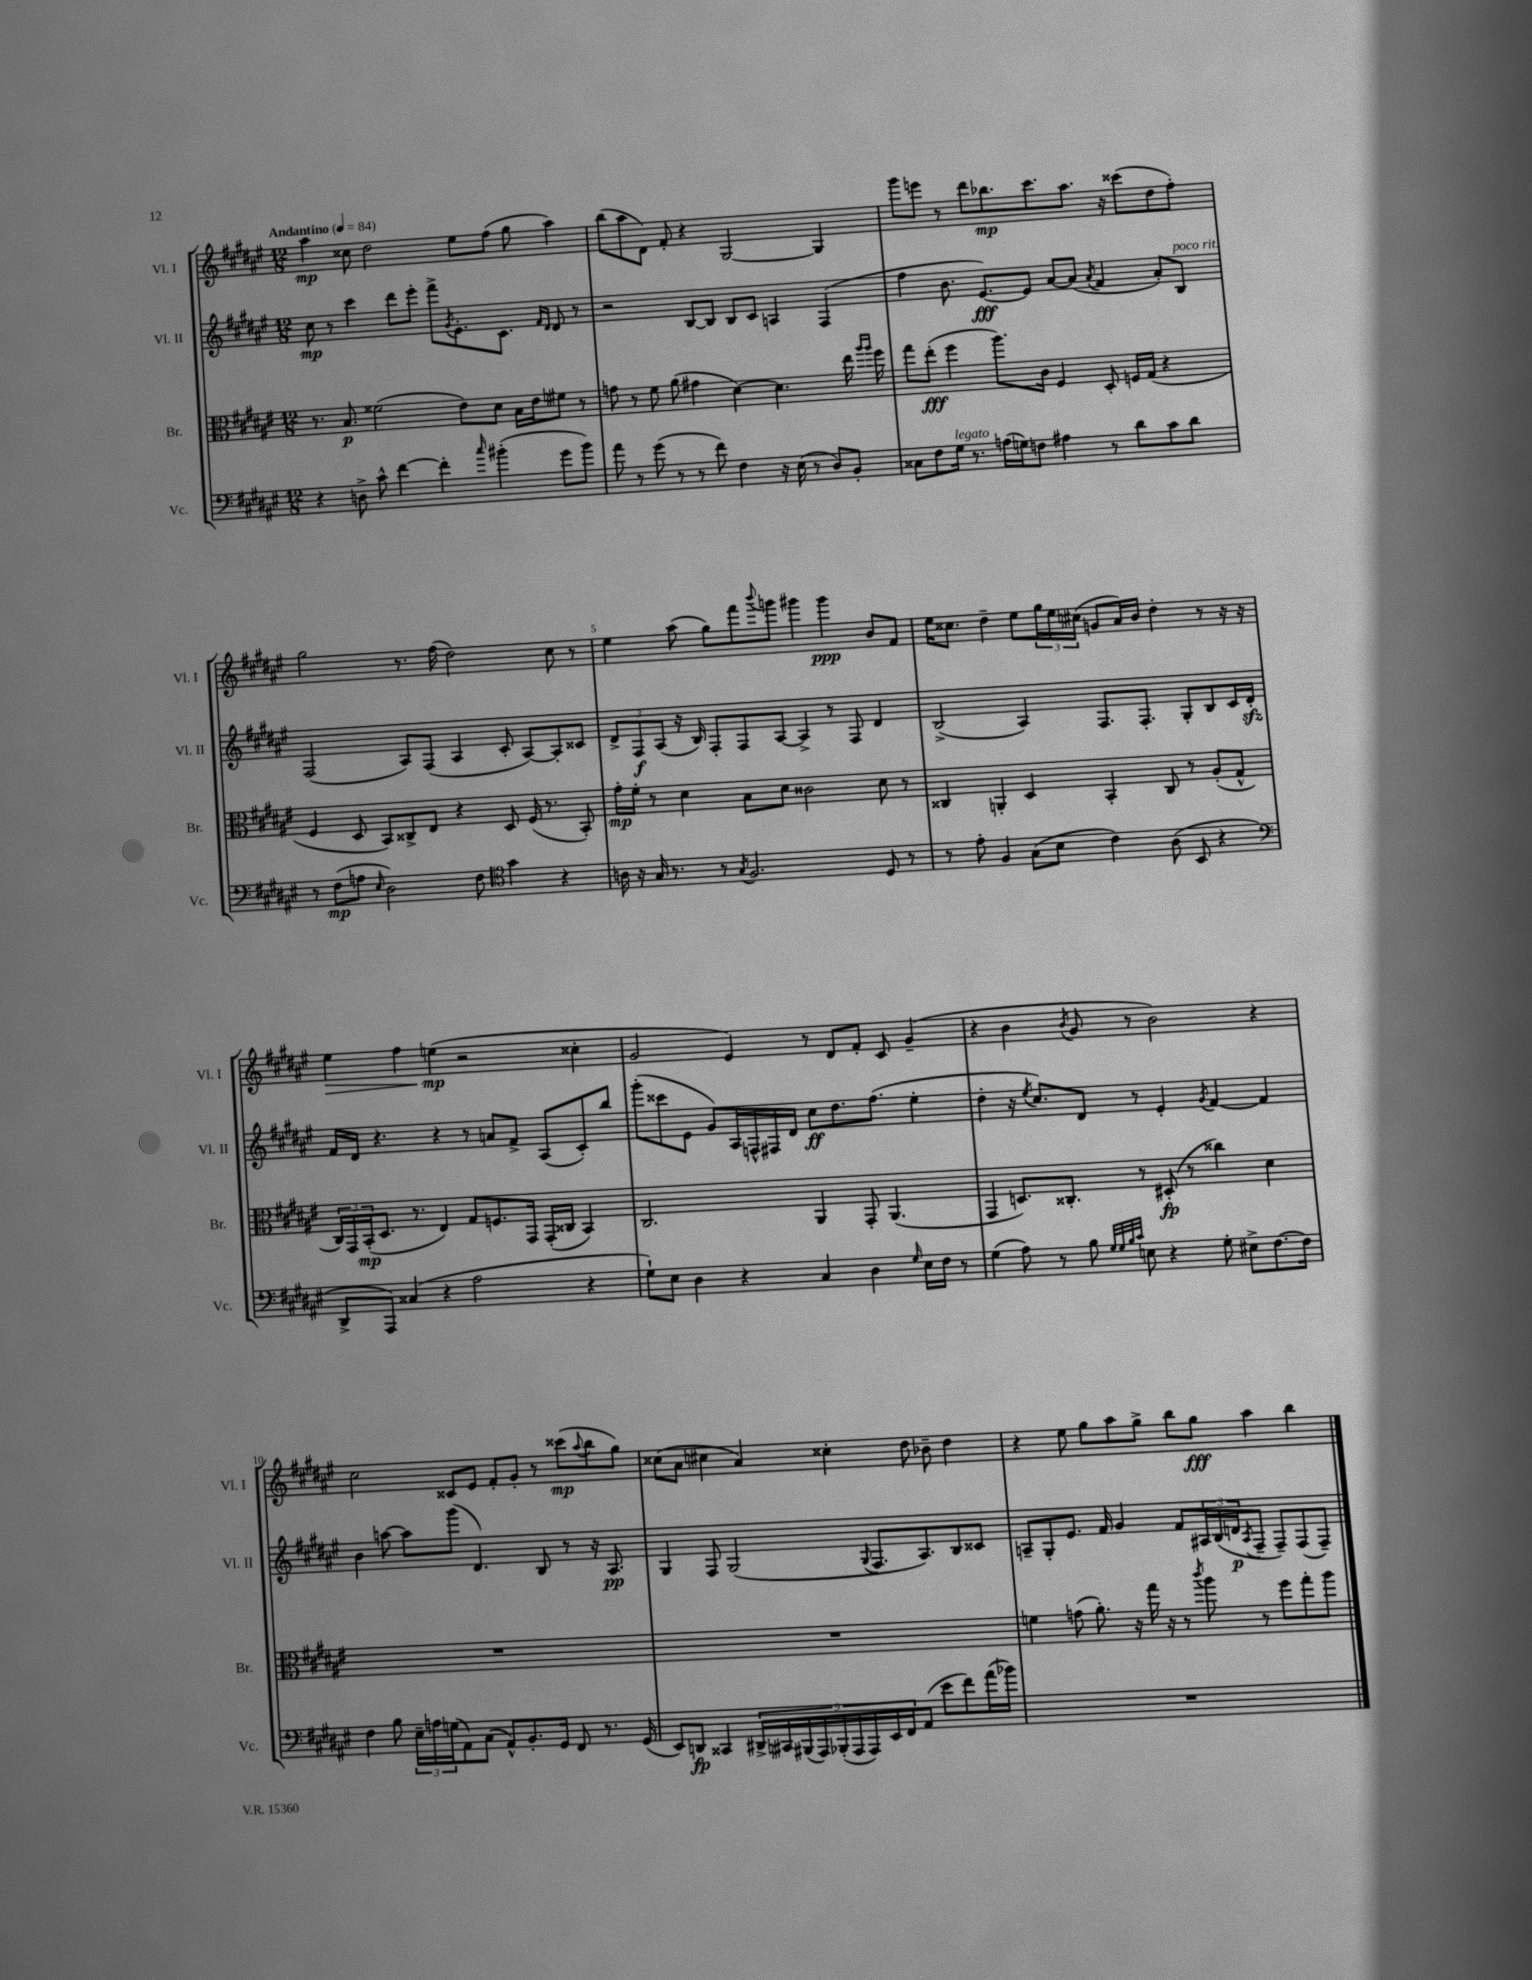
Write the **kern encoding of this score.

**kern	**dynam	**kern	**dynam	**kern	**dynam	**kern	**dynam
*part4	*part4	*part3	*part3	*part2	*part2	*part1	*part1
*staff4	*staff4	*staff3	*staff3	*staff2	*staff2	*staff1	*staff1
*I"Vc.	*	*I"Br.	*	*I"Vl. II	*	*I"Vl. I	*
*I'Vc.	*	*I'Br.	*	*I'Vl. II	*	*I'Vl. I	*
*clefF4	*	*clefC3	*	*clefG2	*	*clefG2	*
*k[f#c#g#d#a#e#]	*	*k[f#c#g#d#a#e#]	*	*k[f#c#g#d#a#e#]	*	*k[f#c#g#d#a#e#]	*
*M12/8	*	*M12/8	*	*M12/8	*	*M12/8	*
*MM84	*	*MM84	*	*MM84	*	*MM84	*
=1	=1	=1	=1	=1	=1	=1	=1
!	!	!	!	!	!	!LO:TX:a:B:t=Andantino	!
4r	.	8.r	.	8cc#\	mp	4aa#\	mp
.	.	.	.	8r	.	.	.
.	.	8.B/	p	.	.	.	.
8Dn^\	.	.	.	4ccc#\	.	8cc##X\	.
8c#^^\	.	(2f##X\	.	.	.	2dd#\	.
[4f#\	.	.	.	8ddd#\L	.	.	.
.	.	.	.	8eee#'\J	.	.	.
4f#'\]	.	.	.	8fff#^\L	.	.	.
.	.	.	.	8qg#/	.	.	.
.	.	8e#\L)	.	8.e#'\	.	8ee#\L	.
16qqcc#/	.	.	.	.	.	.	.
(4b#X'\	.	8d#\J	.	.	.	(8ff#\J	.
.	.	.	.	8.c#\J	.	.	.
.	.	16B\LL	.	.	.	8gg#\	.
.	.	16e#\J	.	.	.	.	.
.	.	.	.	16qqf#/LL	.	.	.
.	.	.	.	16qqd#/JJ	.	.	.
8g#\L	.	8f#X\J	.	8d#/	.	4aa#\)	.
8b#\J)	.	8r	.	8r	.	.	.
=2	=2	=2	=2	=2	=2	=2	=2
8a#\	.	8gn\	.	2r	.	(8bb\L	.
8r	.	8r	.	.	.	8aa#\	.
(8g#\	.	8f#\	.	.	.	8d#\J)	.
8r	.	(8a#\	.	.	.	8f#'/	.
8r	.	4g#X\	.	[8B/L	.	4r	.
8f#\)	.	.	.	8B/J]	.	.	.
4F#\	.	[4d#\)	.	8B/L	.	[2G#/	.
.	.	.	.	8c#/J	.	.	.
16r	.	4.d#\]	.	4An/	.	.	.
(16E#\	.	.	.	.	.	.	.
8r	.	.	.	.	.	.	.
8D#/L)	.	.	.	(4F#/	.	4G#/]	.
8BB'/J	.	16ee#\	.	.	.	.	.
.	.	16qqaa#/LL	.	.	.	.	.
.	.	16qqaa#/JJ	.	.	.	.	.
.	.	16ff#\	.	.	.	.	.
=3	=3	=3	=3	=3	=3	=3	=3
8C##X\L	.	8gg#\L	.	4ff#\	.	8ggg#\L	.
8F#\	.	(8ee#'\J	fff	.	.	8eeen\J	.
!LO:TX:a:i:t=legato	!	!	!	!	!	!	!
16G#\Jk	.	4ff#\	.	8.b\	.	8r	.
8.r	.	.	.	.	.	.	.
.	.	.	.	.	.	8ddd#\L	.
.	.	.	.	[8.e#/L)	fff	.	.
(16An\LL	.	8.aa#\L)	.	.	.	8.bb-X\	mp
16Gn\J)	.	.	.	.	.	.	.
8Fn\J	.	.	.	8e#/J]	.	.	.
.	.	16c#\Jk	.	.	.	8.ccc#\	.
4A#X\	.	4F#/	.	[8a#/L	.	.	.
.	.	.	.	(8a#/J]	.	8.aa#\J	.
.	.	.	.	8qa#/	.	.	.
8r	.	8D#'/	.	4f#/	.	.	.
.	.	.	.	.	.	16r	.
8d#\L	.	16Fn/LL	.	.	.	(8ccc##X\L	.
.	.	(16G#/JJ	.	.	.	.	.
8c#\	.	4r	.	8a#'/L)	.	8dd#\	.
!	!	!	!	!LO:TX:a:i:t=poco rit.	!	!	!
8d#\J	.	.	.	8B/J	.	8ff#'\J)	.
!!LO:LB:g=z
=4	=4	=4	=4	=4	=4	=4	=4
8r	.	4F#/	.	(2F#/	.	2gg#\	.
(8F#\L	mp	.	.	.	.	.	.
8An\J	.	8D#/	.	.	.	.	.
16qqE#/	.	.	.	.	.	.	.
2D#\)	.	8BB/L)	.	.	.	.	.
.	.	8C##X^/	.	8A#/L)	.	8.r	.
.	.	8E#/J	.	(8F#/J	.	.	.
.	.	.	.	.	.	(16ff#\	.
.	.	4r	.	4A#/	.	2dd#\)	.
8F#\	.	.	.	.	.	.	.
*clefC4	*	*	*	*	*	*	*
4g#\	.	8D#/	.	8c#'/	.	.	.
.	.	(16F#/	.	[8A#/L)	.	.	.
.	.	8.r	.	.	.	.	.
4r	.	.	.	8A#'/]	.	8cc#\	.
.	.	8BB'/)	.	8c##X/J	.	8r	.
=5	=5	=5	=5	=5	=5	=5	=5
16An\	.	16g#'\LL	mp	12d#^/L	.	4ee#\	.
16r	.	16f#'\JJ	.	.	.	.	.
.	.	.	.	12F#/	f	.	.
16G#/	.	8r	.	.	.	.	.
.	.	.	.	(12A#/J	.	.	.
8.r	.	.	.	.	.	.	.
.	.	4d#\	.	16r	.	(8aa#\	.
.	.	.	.	16B/)	.	.	.
8r	.	.	.	8F#'/L	.	8gg#\L)	.
8qG#/	.	.	.	.	.	.	.
2.F#/	.	8B\L	.	8F#/	.	8fff#\	.
.	.	.	.	.	.	8qqbbb/	.
.	.	8d#\J	.	[8A#/J	.	8gggn\J	.
.	.	2c##X\	.	4A#^/]	.	4ggg#X\	.
.	.	.	.	8r	.	4ggg#\	ppp
.	.	.	.	8F#/	.	.	.
8D#/	.	8d#\	.	4d#/	.	8b/L	.
8r	.	8r	.	.	.	8f#/J	.
=6	=6	=6	=6	=6	=6	=6	=6
8r	.	4C##X/	.	(2B^/	.	16ee#\KL	.
.	.	.	.	.	.	8.cc##X\J	.
8e#'\	.	.	.	.	.	.	.
4F#/	.	4AAn'/	.	.	.	4dd#~\	.
(8G#\L	.	4D#/	.	4A#/)	.	8ee#\L	.
8B\J	.	.	.	.	.	24gg#\L	.
.	.	.	.	.	.	24ee#\	.
.	.	.	.	.	.	(24cc#X\JJ	.
4c#\)	.	4BB'/	.	8.F#/L	.	8gn/L	.
.	.	.	.	.	.	16a#/L)	.
.	.	.	.	8.F#'/J	.	16b/JJ	.
(8A#\	.	8C##/	.	.	.	4dd#'\	.
8BB/	.	8r	.	8G#'/L	.	.	.
4r	.	(8A#'/L	.	8B/	.	8r	.
.	.	8G#^^/J	.	16c#/L	.	16r	.
.	.	.	.	16d#zz'/JJ	.	16r	.
!!LO:LB:g=z
=7	=7	=7	=7	=7	=7	=7	=7
*clefF4	*	*	*	*	*	*	*
!	!	!	!	!	!	!	!LO:HP:b
8DD#^/L	.	24C#/LL)	.	16f#/LL	.	4ee#\	>
.	.	24GG#/	.	.	.	.	.
.	.	.	.	16d#/JJ	.	.	.
.	.	(24BB'/J	mp	.	.	.	.
8AAA#/J)	.	8.D#/J	.	4.r	.	.	.
(4C##X/	.	.	.	.	.	4ff#\	.
.	.	8.r	.	.	.	.	.
4r	.	4E#/)	.	4r	.	(4een\	mp
2A#\	.	8G#/L	.	8r	.	2r	]
.	.	8.Fn/	.	8an/L	.	.	.
.	.	.	.	8f#^/J	.	.	.
.	.	16GG#/Jk	.	.	.	.	.
.	.	(16GG#'/LL	.	(8A#/L	.	.	.
.	.	16C##X/JJ	.	.	.	.	.
4r	.	4BB/)	.	8c#'/)	.	4cc##X'\	.
.	.	.	.	8bb/J	.	.	.
=8	=8	=8	=8	=8	=8	=8	=8
8G#`\L)	.	2.C#/	.	(8ggg#'\L	.	2g#/	.
8E#\J	.	.	.	8ccc##X\	.	.	.
4D#\	.	.	.	8e#\J	.	.	.
.	.	.	.	8g#/L)	.	.	.
4r	.	.	.	16A#/L	.	4e#/)	.
.	.	.	.	16Fn^^/	.	.	.
.	.	.	.	16F#X/	.	.	.
.	.	.	.	16d#/JJ	.	.	.
4C#/	.	4AA#/	.	8cc#\L	ff	8r	.
.	.	.	.	8.dd#\	.	8d#/L	.
4D#\	.	8GG#'/	.	.	.	8f#'/J	.
.	.	.	.	(8.ff#\J	.	.	.
.	.	(4.AA#/	.	.	.	8c#/	.
16qqG#/	.	.	.	.	.	.	.
16E#\LL	.	.	.	4ee#'\	.	(4g#~/	.
16F#\JJ	.	.	.	.	.	.	.
8r	.	.	.	.	.	.	.
=9	=9	=9	=9	=9	=9	=9	=9
(4G#\	.	4GG#/	.	4dd#'\	.	4r	.
8A#\)	.	8.Dn/L)	.	16r	.	4b\	.
.	.	.	.	8qee#/	.	.	.
.	.	.	.	8.cc#/L)	.	.	.
8r	.	.	.	.	.	.	.
.	.	8.C##X'/J	.	.	.	.	.
.	.	.	.	.	.	8qb/	.
8B\	.	.	.	8d#/J	.	8g#/	.
32qqG#/LLL	.	.	.	.	.	.	.
32qqG#/	.	.	.	.	.	.	.
32qqB/	.	.	.	.	.	.	.
32qqc#/JJJ	.	.	.	.	.	.	.
8En\	.	8r	.	8r	.	8r	.
4r	.	(8D#X'/	fp	4e#'/	.	2b\)	.
.	.	8r	.	.	.	.	.
.	.	.	.	8qg#/	.	.	.
8G#'\	.	4cc##X\)	.	[4f#/	.	.	.
8E#X^\L	.	.	.	.	.	.	.
[8.F#\	.	4d#\	.	4f#/]	.	4r	.
16F#\Jk]	.	.	.	.	.	.	.
!!LO:LB:g=z
=10	=10	=10	=10	=10	=10	=10	=10
4F#\	.	1.r	.	4b\	.	2cc#\	.
8B\	.	.	.	[8aan\	.	.	.
24E#~\LL	.	.	.	8aa\L]	.	.	.
24An\	.	.	.	.	.	.	.
(24Gn\J	.	.	.	.	.	.	.
8AA#\)	.	.	.	(8ggg#\J	.	8c##X/L	.
(8C#\J	.	.	.	4.d#/)	.	8e#/J	.
8AA#^^/L)	.	.	.	.	.	8f#'/L	.
8.BB'/	.	.	.	.	.	8g#'/J	.
.	.	.	.	8B/	.	8r	.
16GG#/Jk	.	.	.	.	.	.	.
8FF#/	.	.	.	8r	.	(8ccc##X\L	mp
.	.	.	.	.	.	8qqaa#/	.
8.r	.	.	.	16r	.	8bb\	.
.	.	.	.	8.A#/	pp	.	.
.	.	.	.	.	.	8gg#\J)	.
(16GG#/	.	.	.	.	.	.	.
=11	=11	=11	=11	=11	=11	=11	=11
8EE#/L)	.	1.r	.	4G#/	.	(8cc##X\L	.
8DDn/J	fp	.	.	.	.	8a#\J	.
4CC##X/	.	.	.	8F#/	.	4cc#X\	.
.	.	.	.	(2G#/	.	.	.
18DD#X^/LL	.	.	.	.	.	4a#/)	.
18CC#X/	.	.	.	.	.	.	.
(18BBB#X/	.	.	.	.	.	.	.
18AAA#/)	.	.	.	.	.	.	.
(18BBB-X'/	.	.	.	.	.	.	.
.	.	.	.	.	.	4cc##X'\	.
18AAA#/	.	.	.	.	.	.	.
18AAA#/)	.	.	.	.	.	.	.
.	.	.	.	8qqG#/	.	.	.
.	.	.	.	8.F#/L	.	.	.
18EE#/	.	.	.	.	.	.	.
18FF#/J	.	.	.	.	.	.	.
(8AA#/J	.	.	.	.	.	8dd#\	.
.	.	.	.	8.A#/)	.	.	.
8e#\L	.	.	.	.	.	8b-X~\	.
8f#\)	.	.	.	8B/	.	4dd#\	.
(16a#\L	.	.	.	8c##X/J	.	.	.
16b-X\JJ)	.	.	.	.	.	.	.
=12	=12	=12	=12	=12	=12	=12	=12
1.r	.	4fn\	.	8An~/L	.	4r	.
.	.	.	.	8G#'/	.	.	.
.	.	(8gn\	.	8.e#/J	.	8ee#\	.
.	.	8.a#'\)	.	.	.	8gg#\L	.
.	.	.	.	16f#/	.	.	.
.	.	.	.	4g#/	.	8aa#\	.
.	.	16r	.	.	.	.	.
.	.	16gg#\	.	.	.	8gg#^\J	.
.	.	16r	.	.	.	.	.
.	.	8r	.	8f#/L	.	8bb\L	.
.	.	8qccc#/	.	.	.	.	.
.	.	8aa#\	.	24A#X/L	.	8gg#\J	fff
.	.	.	.	(24B/	.	.	.
.	.	.	.	24dn/J	p	.	.
.	.	.	.	8qA#/	.	.	.
.	.	8r	.	8F#~/J	.	4aa#\	.
.	.	8ff#\L	.	8F#~/L)	.	.	.
.	.	8gg#'\	.	(8F#/	.	4bb\	.
.	.	8aa#\J	.	8F#~/J)	.	.	.
==	==	==	==	==	==	==	==
*-	*-	*-	*-	*-	*-	*-	*-
